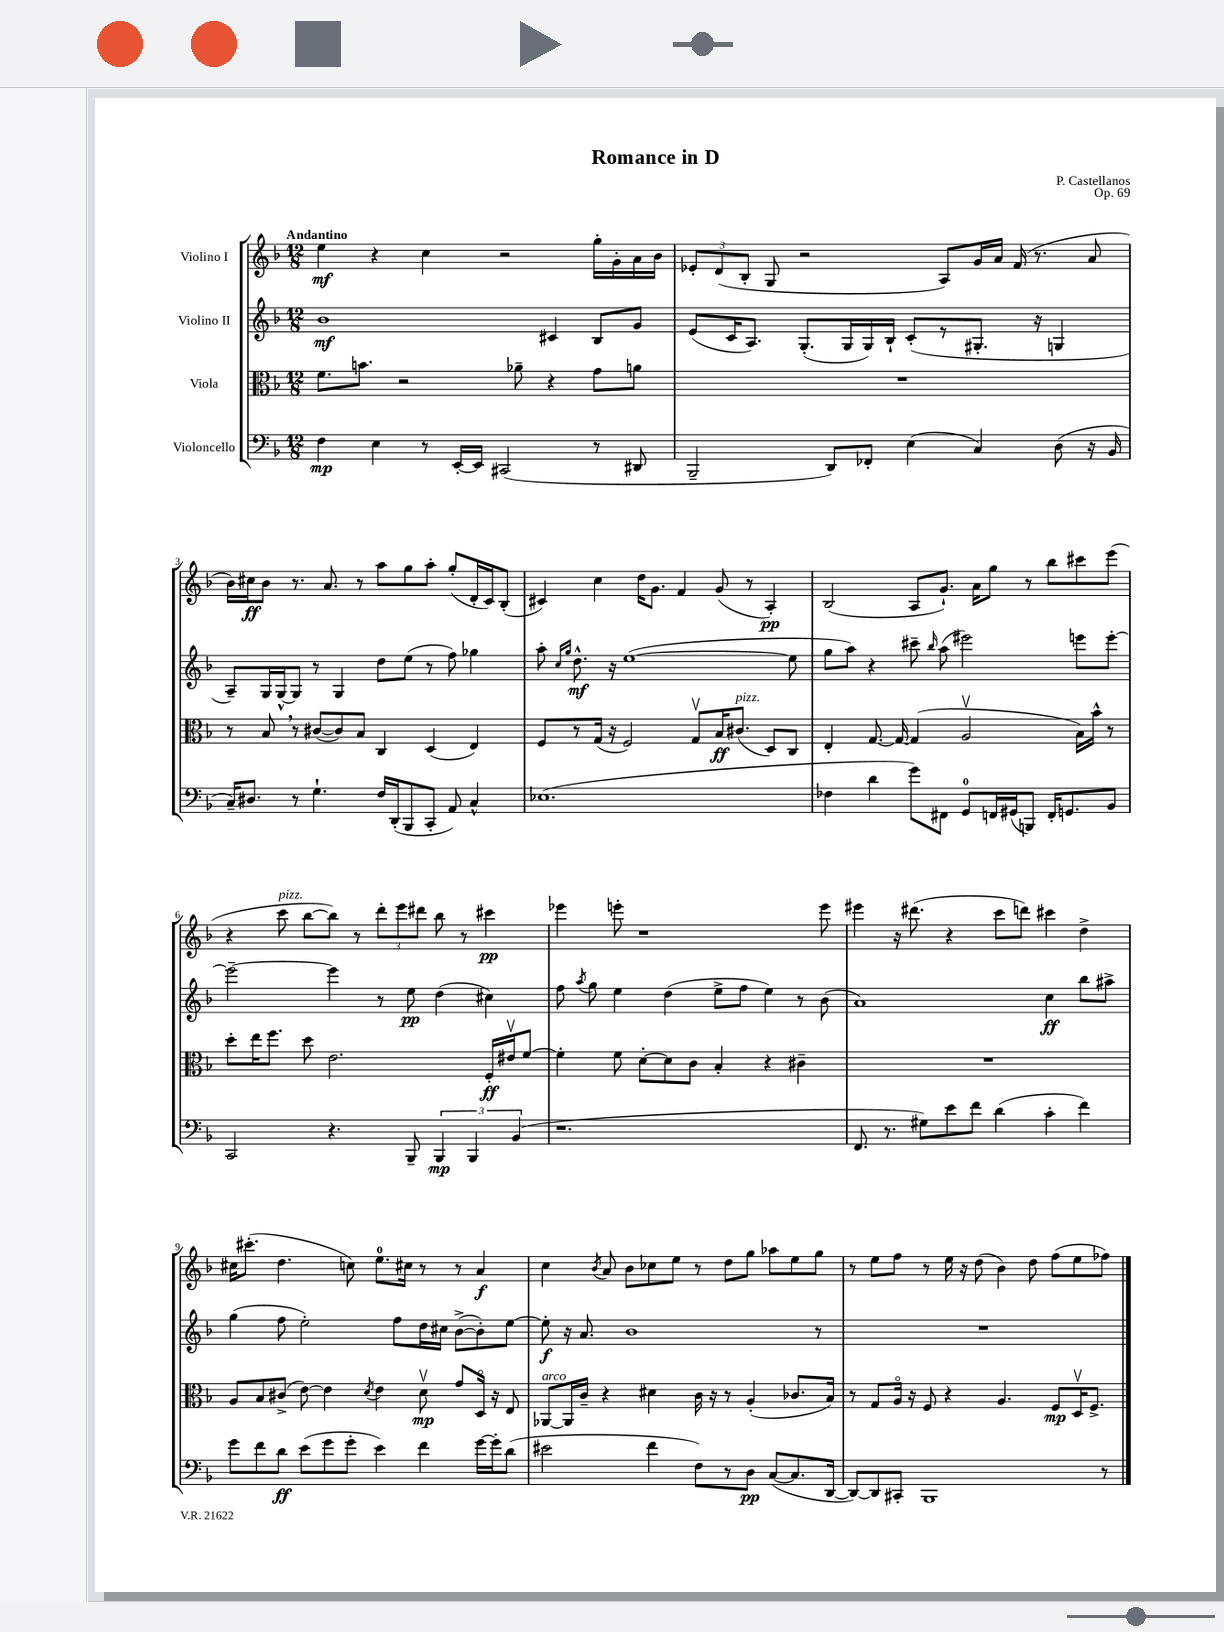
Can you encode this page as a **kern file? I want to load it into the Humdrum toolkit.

**kern	**kern	**kern	**kern
*staff4	*staff3	*staff2	*staff1
*clefF4	*clefC3	*clefG2	*clefG2
*k[b-]	*k[b-]	*k[b-]	*k[b-]
*M12/8	*M12/8	*M12/8	*M12/8
4F\	8.f\L	1b-	4ee\
.	8.b\J	.	.
4E\	.	.	4r
.	2r	.	.
8r	.	.	4cc\
[16EE'/LL	.	.	.
16EE/]JJ	.	.	.
(2CC#/	.	.	2r
.	8a-~\	.	.
.	4r	4c#/	.
8r	8g\L	8B-/L	16gg'\LL
.	.	.	16g'\
8DD#/	8a\J	8g/J	16a\
.	.	.	16b-\JJ
=	=	=	=
2BBB-~/	1.r	(8e/L	12e-'/L
.	.	.	(12d/
.	.	16c/K	.
.	.	.	12B-'/J
.	.	8.A/J)	.
.	.	.	8G/
.	.	(8.G'/L	2r
8DD/L)	.	.	.
.	.	16G/L	.
8FF-'/J	.	16G/)	.
.	.	16B-`/JJ	.
(4E\	.	(8c'/L	.
.	.	8r	8A/L)
4C/)	.	8.G#'/J	16g/L
.	.	.	16a/JJ
.	.	.	(16f/
.	.	16r	8.r
(8D\	.	4G/	.
16r	.	.	8a/
16BB-/	.	.	.
=	=	=	=
16C~/LK)	8r	8A~/L)	16b-\LL)
8.D#/J	.	.	16cc#\J
.	8B-/	16G/L	8b-\J
.	.	[16G^^/J	.
8r	8r	8G/]J	8.r
4.G`\	([8c#/L	8r	.
.	.	.	8.a/
.	8c#/])	4G/	.
.	8B-/J	.	8r
16F/LL	4C/	8dd\L	8aa\L
(16DD'/J	.	.	.
8BBB-/	.	(8ee\J	8gg\
8CC'/J	(4D/	8r	8aa'\J
8AA/)	.	8ff\)	(8gg'/L
4C^^/	4E/)	4gg-\	16d'/L
.	.	.	16c/J)
.	.	.	(8B-'/J
=	=	=	=
(1.E-	8F/L	8aa'\	4c#/)
.	.	16qqcc/LL	.
.	.	16qqgg/JJ	.
.	8r	8.dd^^\	.
.	(16G/Jk	.	4cc\
.	16r	16r	.
.	2F/)	([1ee	.
.	.	.	16dd\LK
.	.	.	8.g\J
.	.	.	4f/
.	8Gv/L	.	.
.	16B-/K	.	(8g/
.	(8.c#/J	.	.
.	.	.	8r
.	8D/L)	.	4A'/)
.	8C/J	8ee\]	.
=	=	=	=
4F-\	4E'/	8gg\L	(2B-/
.	.	8aa\J)	.
4d\	[8.G/	4r	.
.	16G/_	.	.
8g\L)	(4G/]	8ccc#~\	8A/L
.	.	16qqbb-/	.
8FF#\J	.	(8aa\	8.g`/J)
8GG/L	2Av/	2eee#\)	.
.	.	.	16a\LK
16FF/L	.	.	8gg\J
(16GG#/J	.	.	.
8BBB/J)	.	.	8r
16FF'/LK	.	.	8bb-\L
8.GG/	.	.	.
.	16B-\LL)	8eee\L	8ccc#\
.	16b-^^\JJ	.	.
8BB-/J	8r	[8eee'\J	(8eee\J
=	=	=	=
2CC/	8dd'\L	2eee~\_	4r
.	16ee\K	.	.
.	8.ff\J	.	.
.	.	.	8ccc\
.	8dd\	.	[8bb-\L
4.r	2.e\	4eee\]	8bb-\]J)
.	.	.	8r
.	.	8r	12ddd'\L
.	.	.	12eee\
8BBB-~/	.	8ee\	.
.	.	.	12ddd#\J
6BBB-/	.	(4dd\	8bb-\
.	.	.	8r
6BBB-/	.	.	.
.	16F'/LL	4cc#\)	4ccc#\
.	16e#v/J	.	.
(6BB-/	.	.	.
.	[8f/J	.	.
=	=	=	=
1.r	4f'\]	8ff\	4eee-\
.	.	8qaa/	.
.	.	8gg\	.
.	8f\	4ee\	8eee'\
.	[8d'\L	.	1r
.	8d\]	(4dd\	.
.	8c\J	.	.
.	4B-'/	8ee^\L	.
.	.	8ff\J	.
.	4r	4ee\)	.
.	4c#~\	8r	.
.	.	(8b-\	8eee\
=	=	=	=
8.FF/	1.r	1a)	4eee#\
8.r	.	.	.
.	.	.	16r
.	.	.	(8.ddd#\
8G#\L)	.	.	.
8e\	.	.	4r
8f\J	.	.	.
(4d\	.	.	8ccc\L
.	.	.	8ddd\J)
4c'\	.	4cc\	4ccc#\
4f\)	.	8bb-\L	4dd^\
.	.	8aa#^\J	.
=	=	=	=
8g\L	8A/L	(4gg\	16cc#\LK
.	.	.	(8.ccc#'\J
8f\	8B-/	.	.
8d\J	(8c#^/J	8ff\	4.dd\
(8e\L	[8e\)	2ee'\)	.
8g\	4e\]	.	.
8g'\J	.	.	8cc\)
.	8qd/	.	.
4e\)	4e\	.	8.ee\L
.	.	8ff\L	.
.	.	.	16cc#\Jk
4f\	8dv\	16dd\L	8r
.	.	16cc#\JJ	.
.	8g/L	([8b-^\L	8r
[16g\LL	16Do/Jk	8b-'\])	4a/
16g'\]J	16r	.	.
(8d\J	8E/	[8ee\J	.
=	=	=	=
2e#\	[8AA-/L	8ee'\]	4cc\
.	16AA-/]L	16r	.
.	16c~/JJ	8.a/	.
.	.	.	8qb-/
.	4r	.	8a/
.	.	1b-	8b-\L
4f\	4d#\	.	8cc-\
.	.	.	8ee\J
8F\L)	16c\	.	8r
.	16r	.	.
8r	8r	.	8dd\L
8D\J	(4A'/	.	8gg\J
([8C/L	.	.	8aa-\L
8.C/]	8.c-/L	.	8ee\
.	.	8r	8gg\J
[16DD/Jk	16B-/Jk)	.	.
=	=	=	=
8DD/_L)	8r	1.r	8r
8DD/]	8G/L	.	8ee\L
8CC#'/J	16Ao/Jk	.	8ff\J
.	16r	.	.
1BBB-	8F/	.	8r
.	4r	.	16ee\
.	.	.	16r
.	.	.	(8dd\
.	4.A/	.	4b-\)
.	.	.	8dd\
.	8F/L	.	(8ff\L
.	16Dv/K	.	8ee\
.	8.F^/J	.	.
8r	.	.	8ff-\J)
==	==	==	==
*-	*-	*-	*-
